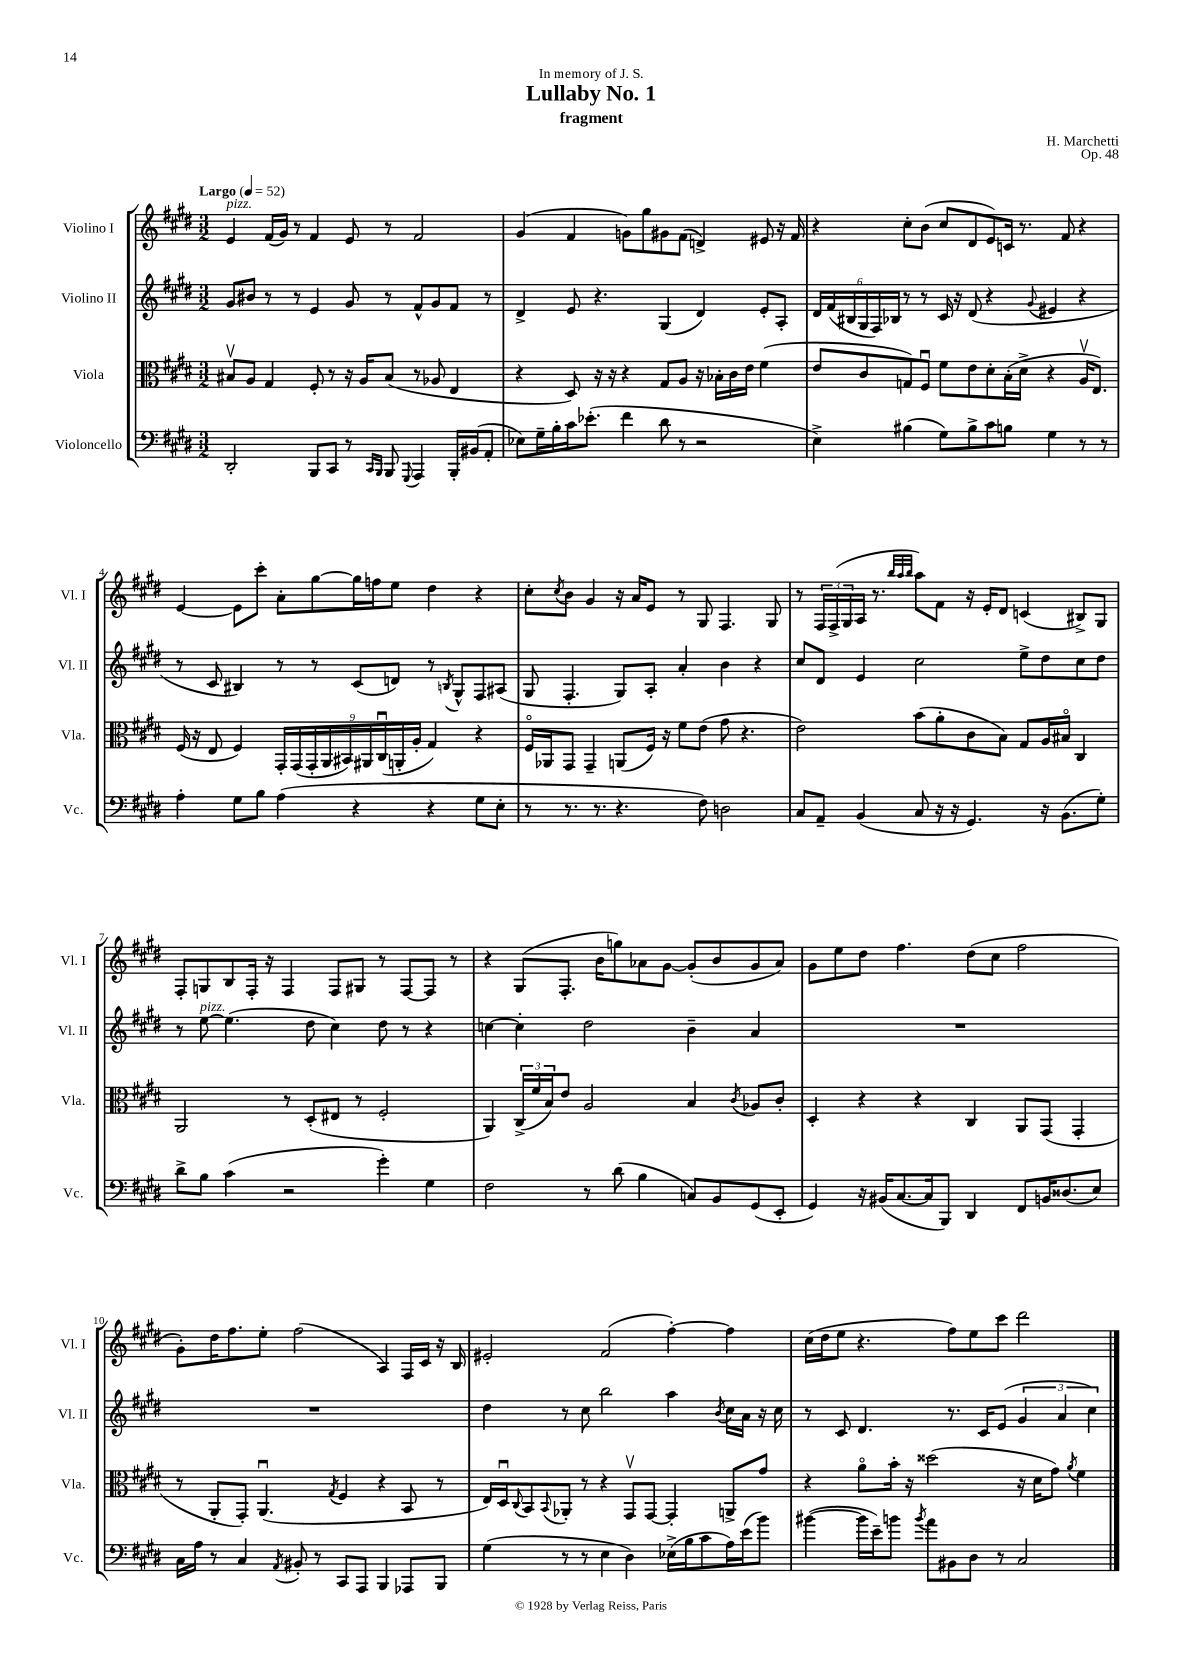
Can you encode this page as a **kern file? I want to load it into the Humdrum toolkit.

**kern	**kern	**kern	**kern
*part4	*part3	*part2	*part1
*staff4	*staff3	*staff2	*staff1
*I"Violoncello	*I"Viola	*I"Violino II	*I"Violino I
*I'Vc.	*I'Vla.	*I'Vl. II	*I'Vl. I
*clefF4	*clefC3	*clefG2	*clefG2
*k[f#c#g#d#]	*k[f#c#g#d#]	*k[f#c#g#d#]	*k[f#c#g#d#]
*M3/2	*M3/2	*M3/2	*M3/2
*MM52	*MM52	*MM52	*MM52
=1	=1	=1	=1
!	!	!	!LO:TX:a:B:t=Largo
!	!	!	!LO:TX:a:i:t=pizz.
2DD#'/	8B#Xv/L	8g#/L	4e/
.	8A/J	8b#X/J	.
.	4G#/	8r	(16f#/LL
.	.	.	16g#/JJ)
.	.	8r	8r
8BBB/L	8F#'/	4e/	4f#/
8CC#/J	8r	.	.
8r	16r	8g#/	8e/
.	16A/KL	.	.
16qqCC#/LL	.	.	.
16qqBBB/JJ	.	.	.
8BBB/	(8B#/J	8r	8r
8qqGGG#/	.	.	.
4AAA/	8r	8f#^^/L	2f#/
.	8A-X/	8g#/	.
16BBB'/LL	4E/	8f#/J	.
(16BB#X/J	.	.	.
8AA'/J	.	8r	.
=2	=2	=2	=2
8E-X\L)	4r	4d#^/	(4g#/
16G#~\L	.	.	.
16B'\	.	.	.
16c#\J	8D#/)	8e/	4f#/
(8.e-X'\J	.	.	.
.	16r	4.r	.
.	16r	.	.
4f#\	4r	.	8gn\L)
.	.	.	8gg#\
8d#\	8G#/L	(4G#/	8g#X\
8r	8A/J	.	(8f#\J
2r	16r	4d#/)	4dn^/)
.	16B-X'\LL	.	.
.	16c#\	.	.
.	16e\JJ	.	.
.	(4f#\	8e'/L	8e#X/
.	.	8A'/J	16r
.	.	.	16f#/
=3	=3	=3	=3
4E^\)	8e/L	24d#/LL	4r
.	.	(24f#/	.
.	.	24B#X/	.
.	8c#/	24G#/	.
.	.	24F#/)	.
.	.	24B-X/JJ	.
(4B#X\	8Gn/)	8r	8cc#'\L
.	8F#u/J	8r	(8b\J
8G#\L)	8f#\L	16c#/	8cc#/L
.	.	16r	.
8B#^\	8e\	(8d#/	8d#/
8c#\	8d#'\	4r	8e/)
8Bn\J	(16B'\L	.	16cn/Jk
.	16d#^\JJ	.	8.r
.	.	8qqg#/	.
4G#\	4r	4e#X/	.
.	.	.	8f#/
8r	16Av/KL	4r	4r
.	8.E/J)	.	.
8r	.	.	.
!!LO:LB:g=z
=4	=4	=4	=4
4A'\	(16F#/	8r	[4e/
.	16r	.	.
.	8E/	8c#/	.
8G#\L	4F#/)	4B#X/)	8e\L]
8B\J	.	.	8ccc#'\J
(4A\	18GG#'/LL	8r	8a'\L
.	(18GG#/	.	.
.	18GG#'/	.	.
.	.	8r	[8gg#\
.	18AA/	.	.
.	18BB#X/)	.	.
4r	.	(8c#/L	16gg#\L]
.	18AA#X/	.	.
.	.	.	16ffn\J
.	(18C#u/	.	.
.	.	8dn/J)	8ee\J
.	18AAn'/	.	.
.	18A'/JJ	.	.
4r	4G#/)	8r	4dd#\
.	.	8qBn/	.
.	.	8G#^^/L	.
8G#\L	4r	8F#/	4r
8E'\J	.	(8A#X/J	.
=5	=5	=5	=5
8r	16F#/LL	8G#/	8cc#'\L
.	16AA-X/J	.	.
.	.	.	8qcc#/
8.r	8GG#/J	4.F#'/	8b\J
.	4GG#~/	.	4g#/
8.r	.	.	.
4.r	(8AAn/L	8G#/L)	16r
.	.	.	16a/KL
.	16F#/Jk)	8A'/J	8e/J
.	16r	.	.
.	8f#\L	4a'/	8r
8F#\)	(8e\J	.	8G#/
2Dn\	8g#\	4b\	4.F#/
.	4.r	.	.
.	.	4r	.
.	.	.	8G#/
=6	=6	=6	=6
8C#/L	2e\)	8cc#/L	8r
8AA~/J	.	8d#/J	24F#/LL
.	.	.	(24F#^/
.	.	.	24G#/
(4BB/	.	4e/	16A/JJ
.	.	.	8.r
.	.	.	32qqbb/LLL
.	.	.	32qqaa/
.	.	.	32qqbb/JJJ
8C#/	(8b\L	2cc#\	8aa\L)
16r	8a'\	.	8f#\J
16r	.	.	.
4.GG#/)	8c#\	.	16r
.	.	.	16e'/KL
.	8B\J)	.	8d#/J
.	8G#/L	8ee^\L	(4cn/
16r	16A/L	8dd#\	.
(8.BB\L	16B#X/JJ	.	.
.	4C#/	8cc#\	8B#X^/L)
8G#'\J)	.	8dd#\J	8G#/J
!!LO:LB:g=z
=7	=7	=7	=7
8d#^\L	2AA/	8r	8F#'/L
!	!	!LO:TX:a:i:t=pizz.	!
8B\J	.	[8ee\	8Gn/
(4c#\	.	(4.ee\]	8B/
.	.	.	16F#'/Jk
.	.	.	16r
2r	8r	.	4F#/
.	(8D#'/L	8dd#\	.
.	8E#X/J	4cc#\)	8F#/L
.	8r	.	8G#X/J
4g#'\)	2F#'/	8dd#\	8r
.	.	8r	[8F#/L
4G#\	.	4r	8F#/J]
.	.	.	8r
=8	=8	=8	=8
2F#\	4AA/)	[4ccn\	4r
.	(24C#^/LL	4cc'\]	(8G#/L
.	24f#/	.	.
.	24B/J)	.	.
.	8e/J	.	8.F#'/J
8r	2A/	2dd#\	.
.	.	.	16b\KL
(8d#\	.	.	8ggn\)
4B\	.	.	8a-X\
.	.	.	[8g#\J
8Cn/L)	4B/	4b~\	(8g#'/L]
8BB/	.	.	8b/
.	8qc#/	.	.
(8GG#/	8A-X/L	4a/	8g#/
8EE'/J	8c#'/J	.	8a-/J)
=9	=9	=9	=9
4GG#/)	4D#'/	1.r	8g#\L
.	.	.	8ee\
16r	4r	.	8dd#\J
(16BB#X/KL	.	.	.
[8.C#/	.	.	4.ff#\
.	4r	.	.
16C#/k]	.	.	.
8BBB/J)	.	.	.
4DD#/	4C#/	.	(8dd#\L
.	.	.	8cc#\J
8FF#/L	8AA/L	.	2ff#\
16BBn/K	(8GG#/J	.	.
(8.D##X/	.	.	.
.	4GG#'/	.	.
8E/J)	.	.	.
!!LO:LB:g=z
=10	=10	=10	=10
16C#\LL	8r	1.r	8g#'\L)
16A\JJ	.	.	.
8r	8AA'/L	.	16dd#\K
.	.	.	8.ff#\
4C#/	8GG#'/J)	.	.
.	(4.AAu/	.	8ee'\J
8qAA/	.	.	.
8BB#X'/	.	.	(2ff#\
8r	.	.	.
.	8qG#/	.	.
8CC#/L	4F#/	.	.
8AAA/J	.	.	.
4BBB/	4r	.	4A/)
8AAA-X/L	8BB/	.	16F#/LL
.	.	.	16c#/JJ
8BBB/J	8r	.	16r
.	.	.	16B/
=11	=11	=11	=11
(4G#\	16E/LL)	4dd#\	2e#X'/
.	16D#u/J	.	.
.	8qqC#/	.	.
.	8BB/	.	.
.	8qqBB/	.	.
8r	8AA-X'/J	8r	.
8r	8r	8cc#\	.
4E\	4r	2bb\	(2f#/
4D#\)	8GG#v/L	.	.
.	[8GG#/J	.	.
(16E-X^\LL	4GG#'/]	4aa\	[4ff#'\)
16B\J	.	.	.
8c#\	.	.	.
.	.	8qb/	.
16A\L)	8AAn^/L	16cc#\LL	4ff#\]
(16e\J	.	16a\JJ	.
8b\J)	8g#/J	16r	.
.	.	16cc#\	.
=12	=12	=12	=12
([4b#X\	4r	8r	(16cc#\LL
.	.	.	16dd#\J
.	.	8c#/	8ee\J
16b#\LL]	8a\L	4.d#/	4.r
16e~\J)	.	.	.
8bn\J	16b'\Jk	.	.
.	16r	.	.
8qb/	.	.	.
8a\L	(2dd##X\	.	.
8BB#X\	.	8.r	8ff#\L)
8D#\J	.	.	8ee\
.	.	16c#/KL	.
8r	.	(8e/J	8ccc#\J
2C#/	16r	6g#/	2ddd#\
.	16d#\KL	.	.
.	8g#\J)	.	.
.	.	6a/	.
.	8qa/	.	.
.	4f#\	.	.
.	.	6cc#\)	.
==	==	==	==
*-	*-	*-	*-
